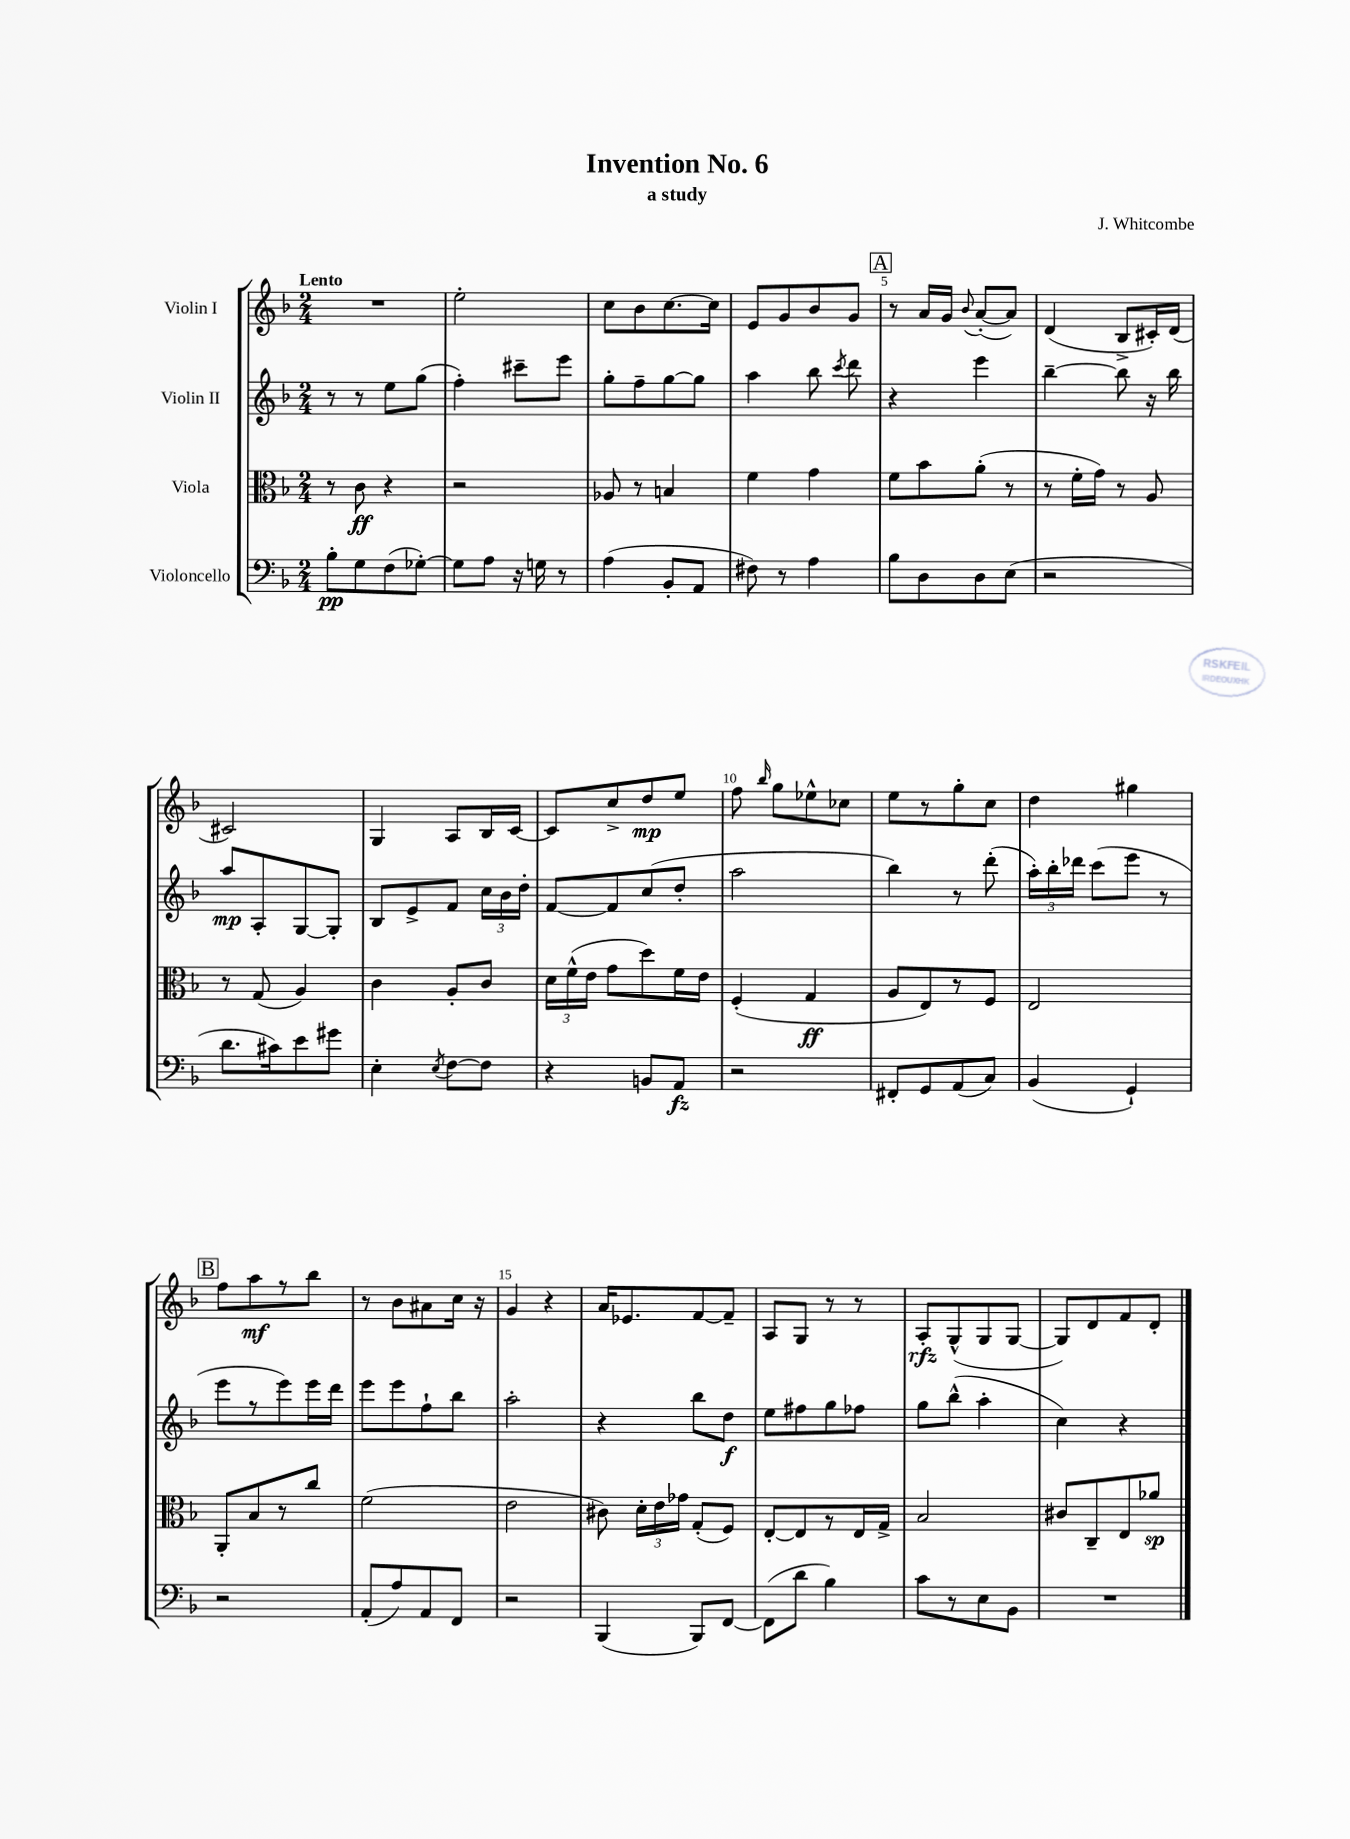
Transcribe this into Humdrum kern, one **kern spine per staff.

**kern	**dynam	**kern	**dynam	**kern	**dynam	**kern	**dynam
*part4	*part4	*part3	*part3	*part2	*part2	*part1	*part1
*staff4	*staff4	*staff3	*staff3	*staff2	*staff2	*staff1	*staff1
*I"Violoncello	*	*I"Viola	*	*I"Violin II	*	*I"Violin I	*
*clefF4	*	*clefC3	*	*clefG2	*	*clefG2	*
*k[b-]	*	*k[b-]	*	*k[b-]	*	*k[b-]	*
*M2/4	*	*M2/4	*	*M2/4	*	*M2/4	*
=1	=1	=1	=1	=1	=1	=1	=1
!	!	!	!	!	!	!LO:TX:a:B:t=Lento	!
8B-'\L	pp	8r	.	8r	.	2r	.
8G\	.	8c\	ff	8r	.	.	.
(8F\	.	4r	.	8ee\L	.	.	.
[8G-X'\J)	.	.	.	(8gg\J	.	.	.
=2	=2	=2	=2	=2	=2	=2	=2
8G-\L]	.	2r	.	4ff'\)	.	2ee'\	.
8A\J	.	.	.	.	.	.	.
16r	.	.	.	8ccc#X~\L	.	.	.
16Gn\	.	.	.	.	.	.	.
8r	.	.	.	8eee\J	.	.	.
=3	=3	=3	=3	=3	=3	=3	=3
(4A\	.	8A-X/	.	8gg'\L	.	8cc\L	.
.	.	8r	.	8ff~\	.	8b-\	.
8BB-'/L	.	4Bn/	.	[8gg\	.	[8.cc\	.
8AA/J	.	.	.	8gg\J]	.	.	.
.	.	.	.	.	.	16cc\Jk]	.
=4	=4	=4	=4	=4	=4	=4	=4
8F#X\)	.	4f\	.	4aa\	.	8e/L	.
8r	.	.	.	.	.	8g/	.
4A\	.	4g\	.	8bb-\	.	8b-/	.
.	.	.	.	8qccc/	.	.	.
.	.	.	.	8ddd\	.	8g/J	.
!!LO:REH:place=s1:t=A
=5	=5	=5	=5	=5	=5	=5	=5
8B-\L	.	8f\L	.	4r	.	8r	.
8D\	.	8b-\	.	.	.	16a/LL	.
.	.	.	.	.	.	16g/JJ	.
.	.	.	.	.	.	8qqb-/	.
8D\	.	(8a'\J	.	4eee\	.	([8a'/L	.
(8E\J	.	8r	.	.	.	8a/J])	.
=6	=6	=6	=6	=6	=6	=6	=6
2r	.	8r	.	[4bb-~\	.	(4d/	.
.	.	16f'\LL	.	.	.	.	.
.	.	16g\JJ)	.	.	.	.	.
.	.	8r	.	8bb-\]	.	8B-^/L	.
.	.	8A/	.	16r	.	16c#X'/L)	.
.	.	.	.	16bb-\	.	(16d/JJ	.
!!LO:LB:g=z
=7	=7	=7	=7	=7	=7	=7	=7
8.d\L	.	8r	.	8aa/L	mp	2c#X/)	.
.	.	(8G/	.	8A'/	.	.	.
16c#X\k)	.	.	.	.	.	.	.
8e\	.	4A/)	.	[8G/	.	.	.
8g#X\J	.	.	.	8G'/J]	.	.	.
=8	=8	=8	=8	=8	=8	=8	=8
4E'\	.	4c\	.	8B-/L	.	4G/	.
.	.	.	.	8e^/	.	.	.
8qE/	.	.	.	.	.	.	.
[8F\L	.	8A'/L	.	8f/J	.	8A/L	.
8F\J]	.	8c/J	.	24cc\LL	.	16B-/L	.
.	.	.	.	24b-\	.	.	.
.	.	.	.	.	.	[16c/JJ	.
.	.	.	.	24dd'\JJ	.	.	.
=9	=9	=9	=9	=9	=9	=9	=9
4r	.	24d\LL	.	[8f/L	.	8c/L]	.
.	.	(24f^^\	.	.	.	.	.
.	.	24e\JJ	.	.	.	.	.
.	.	8g\L	.	8f/]	.	8cc^/	.
8BBn/L	.	8dd\)	.	(8cc/	.	8dd/	mp
8AA/J	fz	16f\L	.	8dd'/J	.	8ee/J	.
.	.	16e\JJ	.	.	.	.	.
=10	=10	=10	=10	=10	=10	=10	=10
2r	.	(4F'/	.	2aa\	.	8ff\	.
.	.	.	.	.	.	16qqbb-/	.
.	.	.	.	.	.	8gg\L	.
.	.	4G/	ff	.	.	8ee-X^^\	.
.	.	.	.	.	.	8cc-X\J	.
=11	=11	=11	=11	=11	=11	=11	=11
8FF#X'/L	.	8A/L	.	4bb-\)	.	8ee\L	.
8GG/	.	8E/)	.	.	.	8r	.
(8AA/	.	8r	.	8r	.	8gg'\	.
8C/J)	.	8F/J	.	(8ddd'\	.	8cc\J	.
=12	=12	=12	=12	=12	=12	=12	=12
(4BB-/	.	2E/	.	24aa'\LL)	.	4dd\	.
.	.	.	.	24bb-'\	.	.	.
.	.	.	.	24ddd-X\JJ	.	.	.
.	.	.	.	(8ccc\L	.	.	.
4GG`/)	.	.	.	8eee\J	.	4gg#X\	.
.	.	.	.	8r	.	.	.
!!LO:LB:g=z
!!LO:REH:place=s1:t=B
=13	=13	=13	=13	=13	=13	=13	=13
2r	.	8AA'/L	.	8eee\L	.	8ff\L	.
.	.	8B-/	.	8r	.	8aa\	mf
.	.	8r	.	8eee\)	.	8r	.
.	.	8cc/J	.	16eee\L	.	8bb-\J	.
.	.	.	.	16ddd\JJ	.	.	.
=14	=14	=14	=14	=14	=14	=14	=14
(8AA'/L	.	(2f\	.	8eee\L	.	8r	.
8A/)	.	.	.	8eee\	.	8b-\L	.
8AA/	.	.	.	8ff`\	.	8a#X\	.
8FF/J	.	.	.	8bb-\J	.	16cc\Jk	.
.	.	.	.	.	.	16r	.
=15	=15	=15	=15	=15	=15	=15	=15
2r	.	2e\	.	2aa'\	.	4g/	.
.	.	.	.	.	.	4r	.
=16	=16	=16	=16	=16	=16	=16	=16
(4BBB-/	.	8c#X\)	.	4r	.	16a/KL	.
.	.	.	.	.	.	8.e-X/	.
.	.	24d'\LL	.	.	.	.	.
.	.	24e\	.	.	.	.	.
.	.	24g-X\JJ	.	.	.	.	.
8BBB-/L)	.	(8G'/L	.	8bb-\L	.	[8f/	.
[8FF/J	.	8F/J)	.	8dd\J	f	8f~/J]	.
=17	=17	=17	=17	=17	=17	=17	=17
(8FF\L]	.	[8E'/L	.	8ee\L	.	8A/L	.
8d\J	.	8E/]	.	8ff#X\	.	8G/J	.
4B-\)	.	8r	.	8gg\	.	8r	.
.	.	16E/L	.	8ff-X\J	.	8r	.
.	.	16G^/JJ	.	.	.	.	.
=18	=18	=18	=18	=18	=18	=18	=18
8c\L	.	2B-/	.	8gg\L	.	8A'/L	rfz
8r	.	.	.	(8bb-^^\J	.	(8G^^/	.
8E\	.	.	.	4aa'\	.	8G/	.
8BB-\J	.	.	.	.	.	[8G/J	.
=19	=19	=19	=19	=19	=19	=19	=19
2r	.	8c#X/L	.	4cc\)	.	8G/L])	.
.	.	8C~/	.	.	.	8d/	.
.	.	8E/	.	4r	.	8f/	.
.	.	8a-X/J	sp	.	.	8d'/J	.
==	==	==	==	==	==	==	==
*-	*-	*-	*-	*-	*-	*-	*-
